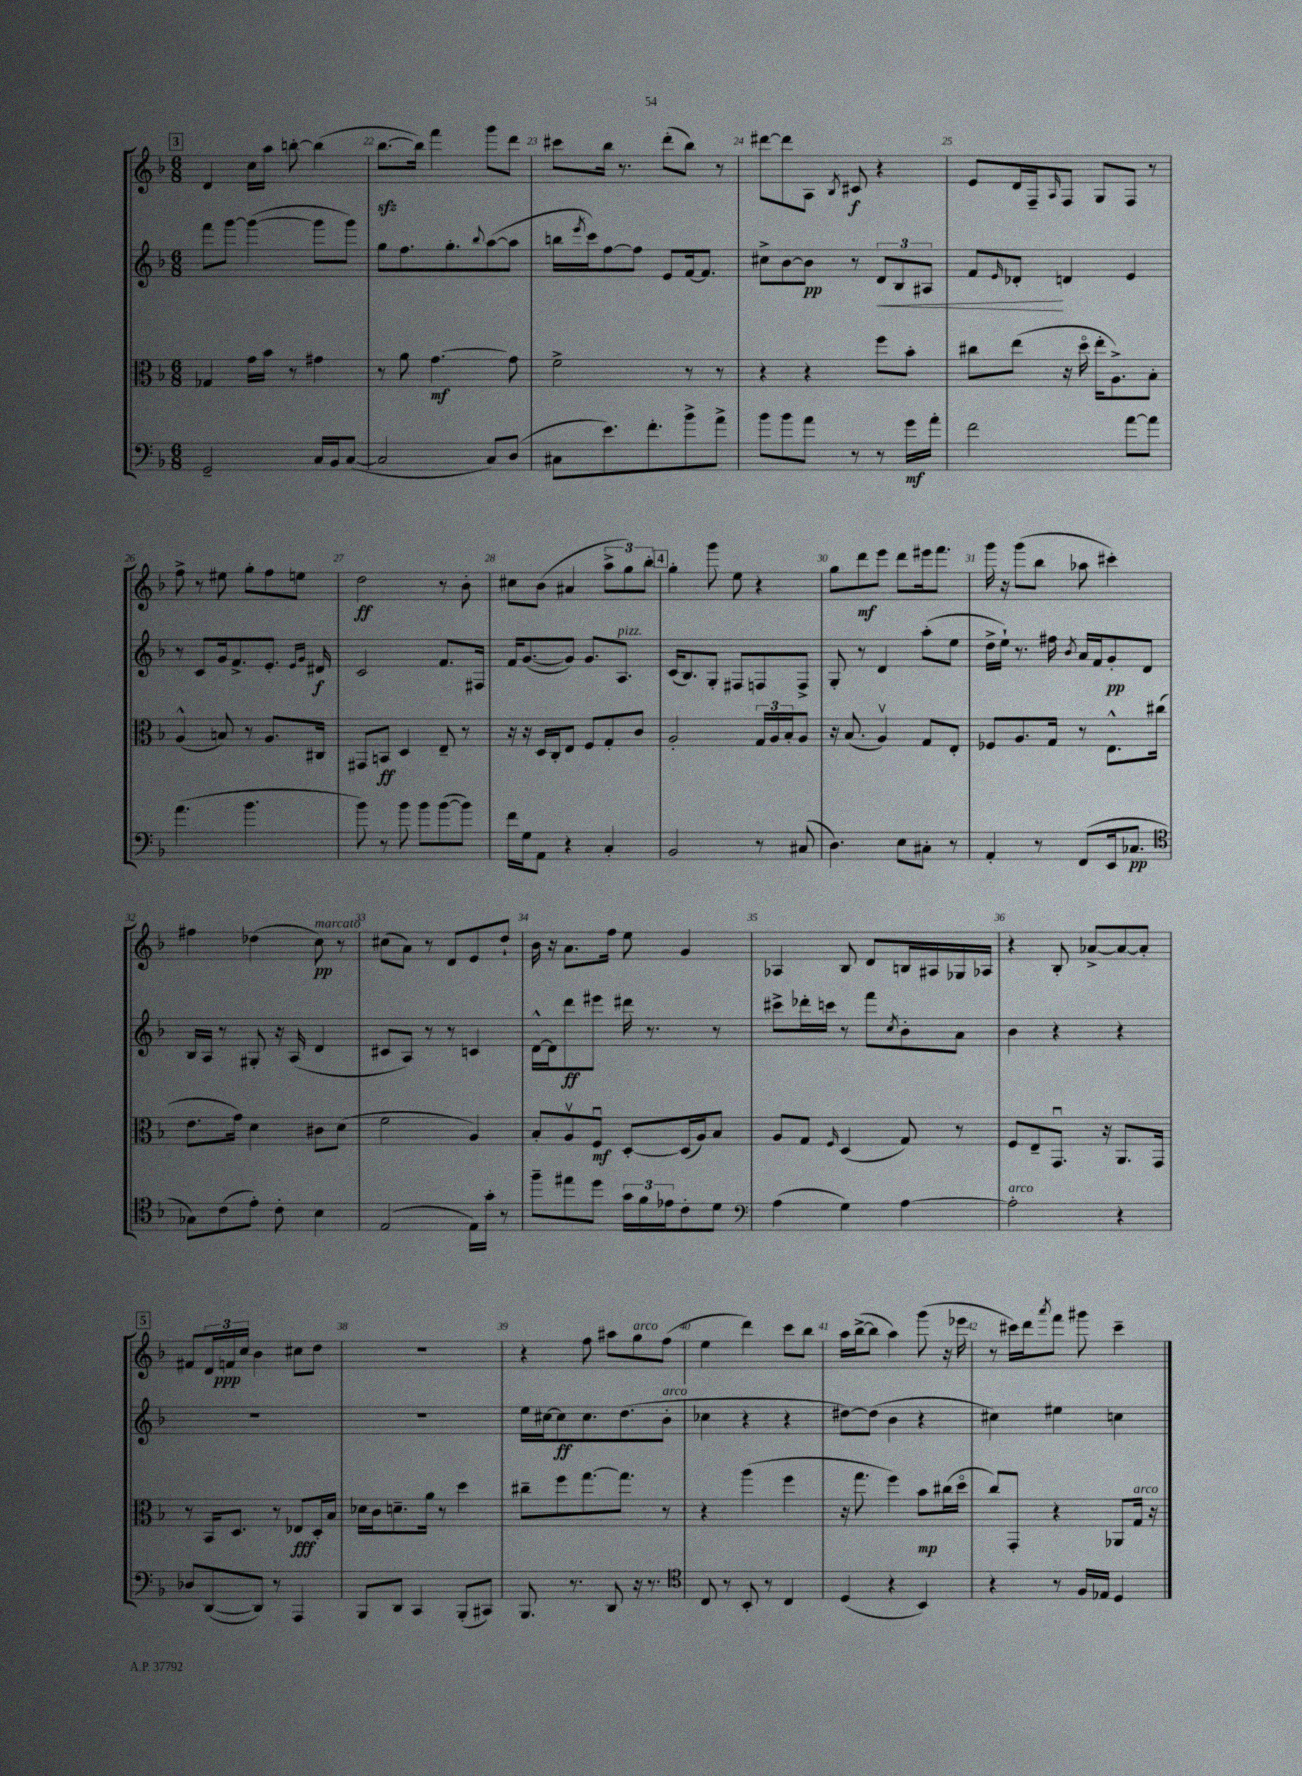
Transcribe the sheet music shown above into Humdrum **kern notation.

**kern	**kern	**kern	**kern
*staff4	*staff3	*staff2	*staff1
*clefF4	*clefC3	*clefG2	*clefG2
*k[b-]	*k[b-]	*k[b-]	*k[b-]
*M6/8	*M6/8	*M6/8	*M6/8
2GG~	4G-	8fff	4d
.	.	[8ggg	.
.	16g	(4ggg_	16cc
.	16b-	.	16aa
.	8r	.	[8bb'
16C	4g#	8ggg]	(4bb]
16BB-	.	.	.
([8C	.	8ggg)	.
=	=	=	=
2C]	8r	8gg	[8.bb-
.	8a	8.ff	.
.	.	.	16bb-])
.	[4.g	.	4fff
.	.	8.gg'	.
.	.	8qqbb-	.
8C)	.	([8aa	8ggg
(8D	8g]	8aa]	8ddd
=	=	=	=
8C#	2f^	16bb	8ccc#
.	.	8qeee	.
.	.	16ccc)	.
8.e)	.	[8ff	16bb-
.	.	.	8.r
.	.	8ff]	.
8.f'	.	.	.
.	.	8e	(8ddd'
8b-^	8r	[16f	8bb-)
.	.	8.f]	.
8a^	8r	.	8r
=	=	=	=
8b-	4r	8cc#^	[8ddd#
8b-	.	[8b-	8ddd#]
8a	4r	8b-]	8A
.	.	.	8qB-
8r	.	8r	8c#
8r	8ff	12d	4r
.	.	12B-	.
16g	8b-'	.	.
.	.	12A#	.
16a'	.	.	.
=	=	=	=
2f	8cc#	8f	8e
.	.	16qqe	.
.	(8ee	8d-'	16d
.	.	.	16F~
.	.	.	16qqA
.	16r	4d	8F
.	16ddo	.	.
.	16ee'	.	8G
.	8.A^)	.	.
[8a	.	4e	8F
8a]	8B-'	.	8r
=	=	=	=
(4.a	(4A^^	8r	8ff^
.	.	8c	8r
.	8B)	16g	8ee#
.	.	8.f^	.
4.b-	8r	.	8gg'
.	8.A	8.e'	8ff
.	.	.	8ee
.	.	16qqe	.
.	.	16qqg	.
.	16C#	16d#	.
=	=	=	=
8b-)	8GG#	2c	2dd
8r	8BB	.	.
8b-	4D	.	.
8b-	.	.	.
([8b-	8E~	8.f	8r
8b-])	8r	.	8b-'
.	.	16F#	.
=	=	=	=
16f	16r	16f	8cc#
16G	16r	([8.g	.
8AA	16D	.	(8b-
.	16C'	.	.
4r	8E	8g])	4a#
.	8F	8.g	.
4C'	8G'	.	12aa^
.	.	8.A	.
.	.	.	12gg)
.	8c	.	.
.	.	.	12bb-'
=	=	=	=
2BB-	2A'	(16c	4gg'
.	.	8.B-)	.
.	.	8G'	8ggg
.	.	8F#	8ee
8r	24G	8F	4r
.	24A	.	.
.	24B-'	.	.
(8C#	8A	8F^	.
=	=	=	=
4.D)	16r	8G'	8gg
.	(8.B-	.	.
.	.	8r	8ddd
.	4Av)	4d	8eee
8E	.	.	8ddd
8C#'	8G	(8aa'	16eee#
.	.	.	8.fff
8r	8E'	8ee	.
=	=	=	=
4AA'	8F-	16dd^	16ggg
.	.	16ee`)	16r
.	8.A	8.r	(8ggg
8r	.	.	8bb-
.	16G	16ff#	.
.	.	8qb-	.
(8FF	8r	16a	8aa-
.	.	16f	.
16EE	8.E^^	8g'	4ccc#')
8.C-	.	.	.
.	.	8d	.
.	(16cc#	.	.
=	=	=	=
*clefC4	*	*	*
8G-)	8.e	16B-	4ff#
.	.	16A	.
(8c	.	8r	.
.	16g)	.	.
8e')	4d	8G#'	(4dd-
8c'	.	16r	.
.	.	(16A	.
4B-	8c#	4d	8cc)
.	(8d	.	8r
=	=	=	=
(2E	2f	8c#	(8cc#
.	.	8A)	8a)
.	.	8r	8r
.	.	8r	8d
16E)	4A)	4c	8e
16g'	.	.	.
8r	.	.	8dd`
=	=	=	=
8ff~	8B-'	[16d^^	16b-
.	.	16d]	16r
8ee#	8Av	8ddd	8.a
8dd	8Fu	8eee#	.
.	.	.	16ff
24g	[8D'	16ddd#	8ee
24f	.	.	.
.	.	8.r	.
24e-	.	.	.
8c'	(16D]	.	4g
.	16A)	.	.
8d	8B-	8r	.
=	=	=	=
*clefF4	*	*	*
(4A	8A	8ccc#^	4A-
.	8G	16ddd-'	.
.	.	16ccc	.
.	16qqF	.	.
4G)	(4D	8r	8B-
.	.	8fff	8d
.	.	8qcc	.
[4A	8G)	8b-'	16B
.	.	.	16A#
.	8r	8a	16G-
.	.	.	16A-
=	=	=	=
2A']	8F	4b-	4r
.	8E~	.	.
.	8.GGu	4r	8B-'
.	.	.	[8a-^
.	16r	.	.
4r	8.AA	4r	8a-_
.	.	.	8a-']
.	16GG	.	.
=	=	=	=
8D-	8r	2.r	8f#
([8DD	16BB-	.	24d
.	.	.	24f
.	8.D	.	.
.	.	.	24cc
8DD])	.	.	4b-
8r	8r	.	.
4AAA	8E-	.	8cc#
.	16D'	.	8dd
.	16B-	.	.
=	=	=	=
8BBB-	16d-	2.r	2.r
.	16c	.	.
8DD	8.d~	.	.
4CC	.	.	.
.	16a	.	.
.	8r	.	.
(8BBB-'	4dd	.	.
8CC#)	.	.	.
=	=	=	=
8.BBB-	8cc#~	16ee	4r
.	.	[16cc#	.
.	8ff	8cc#]	.
8.r	.	.	.
.	[8.gg	8.cc#	8ff
8DD	.	.	8aa#
.	8.gg]	(8.dd	.
16r	.	.	8gg
8.r	.	.	.
.	8r	8b-'	(8ff
=	=	=	=
*clefC4	*	*	*
8C	4r	4cc-	4ee
8r	.	.	.
8BB-'	(4aa	4r	4ddd)
8r	.	.	.
4C	4ff	4r	8ccc
.	.	.	8bb-
=	=	=	=
(4D	16r	[8dd#)	16aa
.	8.gg	.	([16bb-^
.	.	(8dd#]	8bb-]
4r	4ff)	4b-	4aa)
4BB-)	8b-	4r	(8ggg
.	(16cc#	.	16r
.	16ddo	.	16eee-
=	=	=	=
4r	8cc)	4cc#)	8r
.	8GG'	.	16ccc#)
.	.	.	16ddd
.	.	.	8qaaa
8r	4r	4ee#	8fff
16F	.	.	8ggg#
16E-	.	.	.
4D	8AA-	4cc	4ccc#~
.	16G	.	.
.	16r	.	.
==	==	==	==
*-	*-	*-	*-
